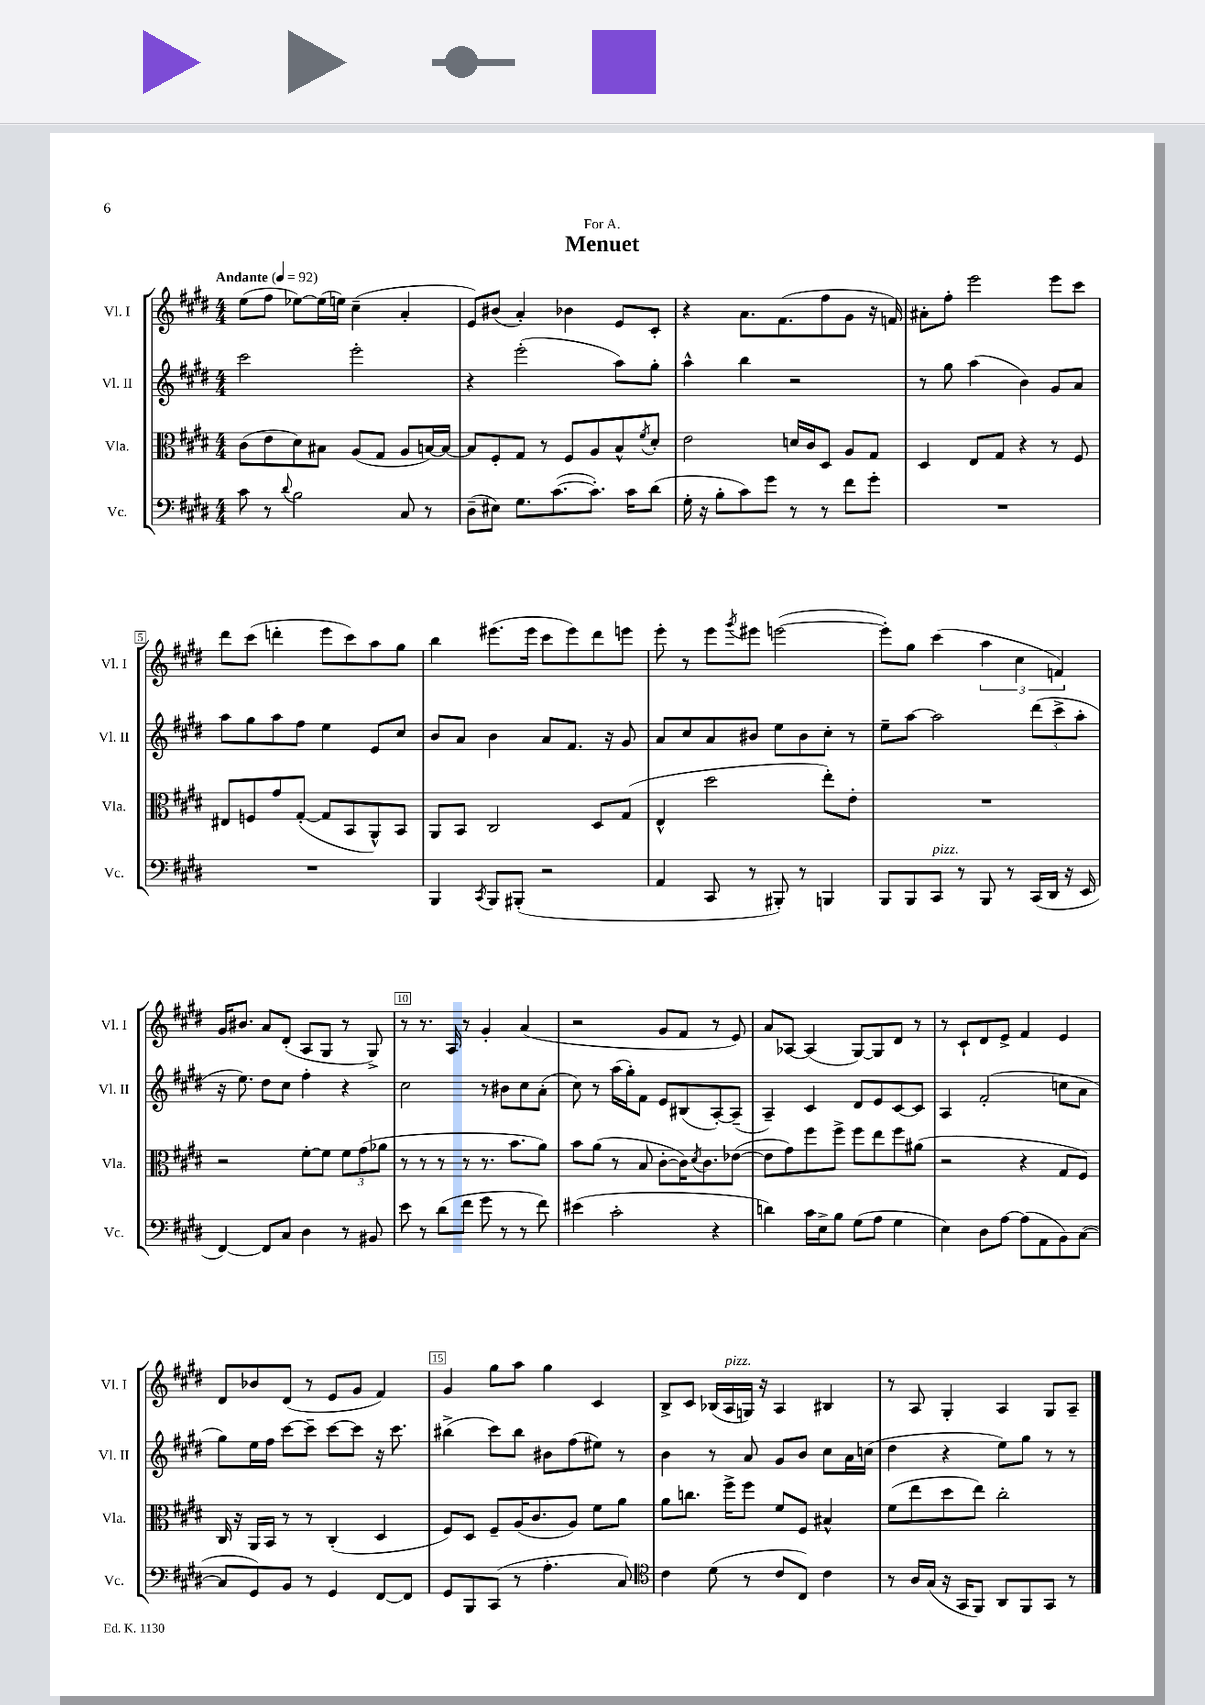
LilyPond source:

\header { title = "Menuet" dedication = "For A." }
<<
\new StaffGroup <<
\new Staff = "s0" \with { instrumentName = "Vl. I" shortInstrumentName = "Vl. I" } {
    \clef treble \key e \major \numericTimeSignature \time 4/4 \tempo "Andante" 4 = 92
    e''8( fis''8 ees''8~) ees''16( e''16) cis''4--( a'4-. |
    e'8) bis'8( a'4-.) bes'4 e'8 cis'8-. |
    r4 a'8. fis'8.( fis''8 gis'8 r16 f'16) |
    ais'8-. fis''8-. e'''2 e'''8 cis'''8 |
    dis'''8 cis'''8( d'''4-. e'''8 cis'''8) a''8 gis''8 |
    b''4 eis'''8.( eis'''16 cis'''8 eis'''8) dis'''8 e'''8 |
    e'''8-. r8 e'''8 \acciaccatura { gis'''8 } eis'''8 e'''2~( |
    e'''8-.) gis''8 cis'''4( \tuplet 3/2 { a''4 cis''4 f'4) } |
    gis'16 bis'8. a'8 dis'8-.( a8 gis8 r8 gis8->) |
    r8 r8. a16 r8 gis'4-. a'4( |
    r2 gis'8 fis'8 r8 e'8) |
    a'8 aes8~ aes4( gis8~) gis8 dis'8 r8 |
    r8 cis'8-! dis'8 e'8-> fis'4 e'4 |
    dis'8 bes'8 dis'8( r8 e'8 gis'8 fis'4) |
    gis'4 gis''8 a''8 gis''4 cis'4 |
    b8-> cis'8 bes16( a16^\markup { \italic "pizz." } g16) r16 a4 bis4 |
    r8 a8 gis4-. a4 gis8 a8-- \bar "|." |
}
\new Staff = "s1" \with { instrumentName = "Vl. II" shortInstrumentName = "Vl. II" } {
    \clef treble \key e \major \numericTimeSignature \time 4/4
    cis'''2 e'''2-. |
    r4 e'''2-.( a''8) gis''8-. |
    a''4-^ b''4 r2 |
    r8 gis''8 a''4( b'4) gis'8 a'8 |
    a''8 gis''8 a''8 fis''8 e''4 e'8 cis''8 |
    b'8 a'8 b'4 a'8 fis'8. r16 gis'8 |
    a'8 cis''8 a'8 bis'8 e''8 bis'8 cis''8-. r8 |
    e''8-- a''8~ a''2 \tuplet 3/2 { dis'''8( cis'''8-> a''8-. } |
    r16 e''8.) dis''8 cis''8 fis''4-. r4 |
    cis''2 r8 bis'8 cis''8 a'8-.( |
    cis''8) r8 a''16( gis''16-.) fis'8 e'8 bis8( a8~-.) a8--( |
    a4--) cis'4 dis'8 e'8 cis'8~ cis'8 |
    a4 fis'2-.( c''8 a'8 |
    gis''8) e''16 fis''16 cis'''8~ cis'''8-- cis'''8~ cis'''8 r16 cis'''8. |
    bis''4->( cis'''8) bis''8 bis'8 fis''8( eis''8) r8 |
    b'4 r8 a'8 gis'8 b'8 cis''8 a'16 c''16( |
    dis''4 r4 e''8) gis''8 r8 r8 \bar "|." |
}
\new Staff = "s2" \with { instrumentName = "Vla." shortInstrumentName = "Vla." } {
    \clef alto \key e \major \numericTimeSignature \time 4/4
    cis'8( e'8 dis'8) bis8 a8( gis8 a8 b16~) b16~ |
    b8 fis8-. gis8 r8 fis8 a8 b8-^ \acciaccatura { fis'8 } dis'8-. |
    e'2 d'16 cis'16 dis8 a8 gis8 |
    dis4 e8 gis8 r4 r8 fis8 |
    eis8 f8 gis'8 gis8~-.( gis8 b,8 a,8-^) b,8 |
    a,8 b,8 cis2 dis8 gis8( |
    e4-^ dis''2 e''8-.) e'8-. |
    R1 |
    r2 fis'8~-. fis'8 \tuplet 3/2 { fis'8 gis'8( aes'8 } |
    r8 r8 r8 r8 r8. b'8. a'8) |
    b'8 a'8( r8 b8 cis'8~-. cis'16) \acciaccatura { dis'8 } cis'8. ees'8~( |
    ees'8 gis'8) fis''8 fis''8-> fis''8 e''8 fis''8 ais'8( |
    r2 r4 gis8 fis8) |
    cis16 r16 a,16 b,16 r8 r8 cis4-.( dis4 |
    fis8) dis8 fis8-- a16( cis'8. a8) fis'8 a'8 |
    a'8 c''8. fis''16-> fis''8 fis'8 fis8 bis4-^ |
    fis'8( e''8 dis''8 e''8) cis''2-. \bar "|." |
}
\new Staff = "s3" \with { instrumentName = "Vc." shortInstrumentName = "Vc." } {
    \clef bass \key e \major \numericTimeSignature \time 4/4
    cis'8 r8 \appoggiatura { dis'8 } b2 cis8 r8 |
    dis8--( eis8) gis8. cis'8.~( cis'8.-.) cis'16 dis'8( |
    gis16-. r16 b8-. cis'8) gis'8 r8 r8 fis'8 gis'8-. |
    R1 |
    R1 |
    b,,4 \acciaccatura { cis,8 } b,,8 bis,,8-.( r2 |
    a,4 cis,8 r8 bis,,8-.) r8 b,,4 |
    b,,8 b,,8 cis,8^\markup { \italic "pizz." } r8 b,,8 r8 cis,16( dis,16 r16 e,16 |
    fis,4~) fis,8 cis8 dis4 r8 bis,8 |
    e'8 r8 dis'8( fis'8 gis'8 r8 r8 fis'8) |
    eis'4( cis'2-. r4 |
    d'4) cis'16 e16-> b8 gis8( a8 gis4 |
    e4) dis8 a8~ a8( a,8 b,8) cis8~( |
    cis8 gis,8) b,8 r8 gis,4 fis,8~ fis,8 |
    gis,8 b,,8 cis,8( r8 a4.-. cis8) |
    \clef tenor cis'4 dis'8( r8 cis'8 cis8) cis'4 |
    r8 a16 gis16( r16 gis,16 fis,8) a,8 fis,8 gis,8 r8 \bar "|." |
}
>>
>>
\layout { \context { \Score \override BarNumber.break-visibility = ##(#f #t #t) barNumberVisibility = #(every-nth-bar-number-visible 5) \override BarNumber.stencil = #(make-stencil-boxer 0.1 0.3 ly:text-interface::print) } }
